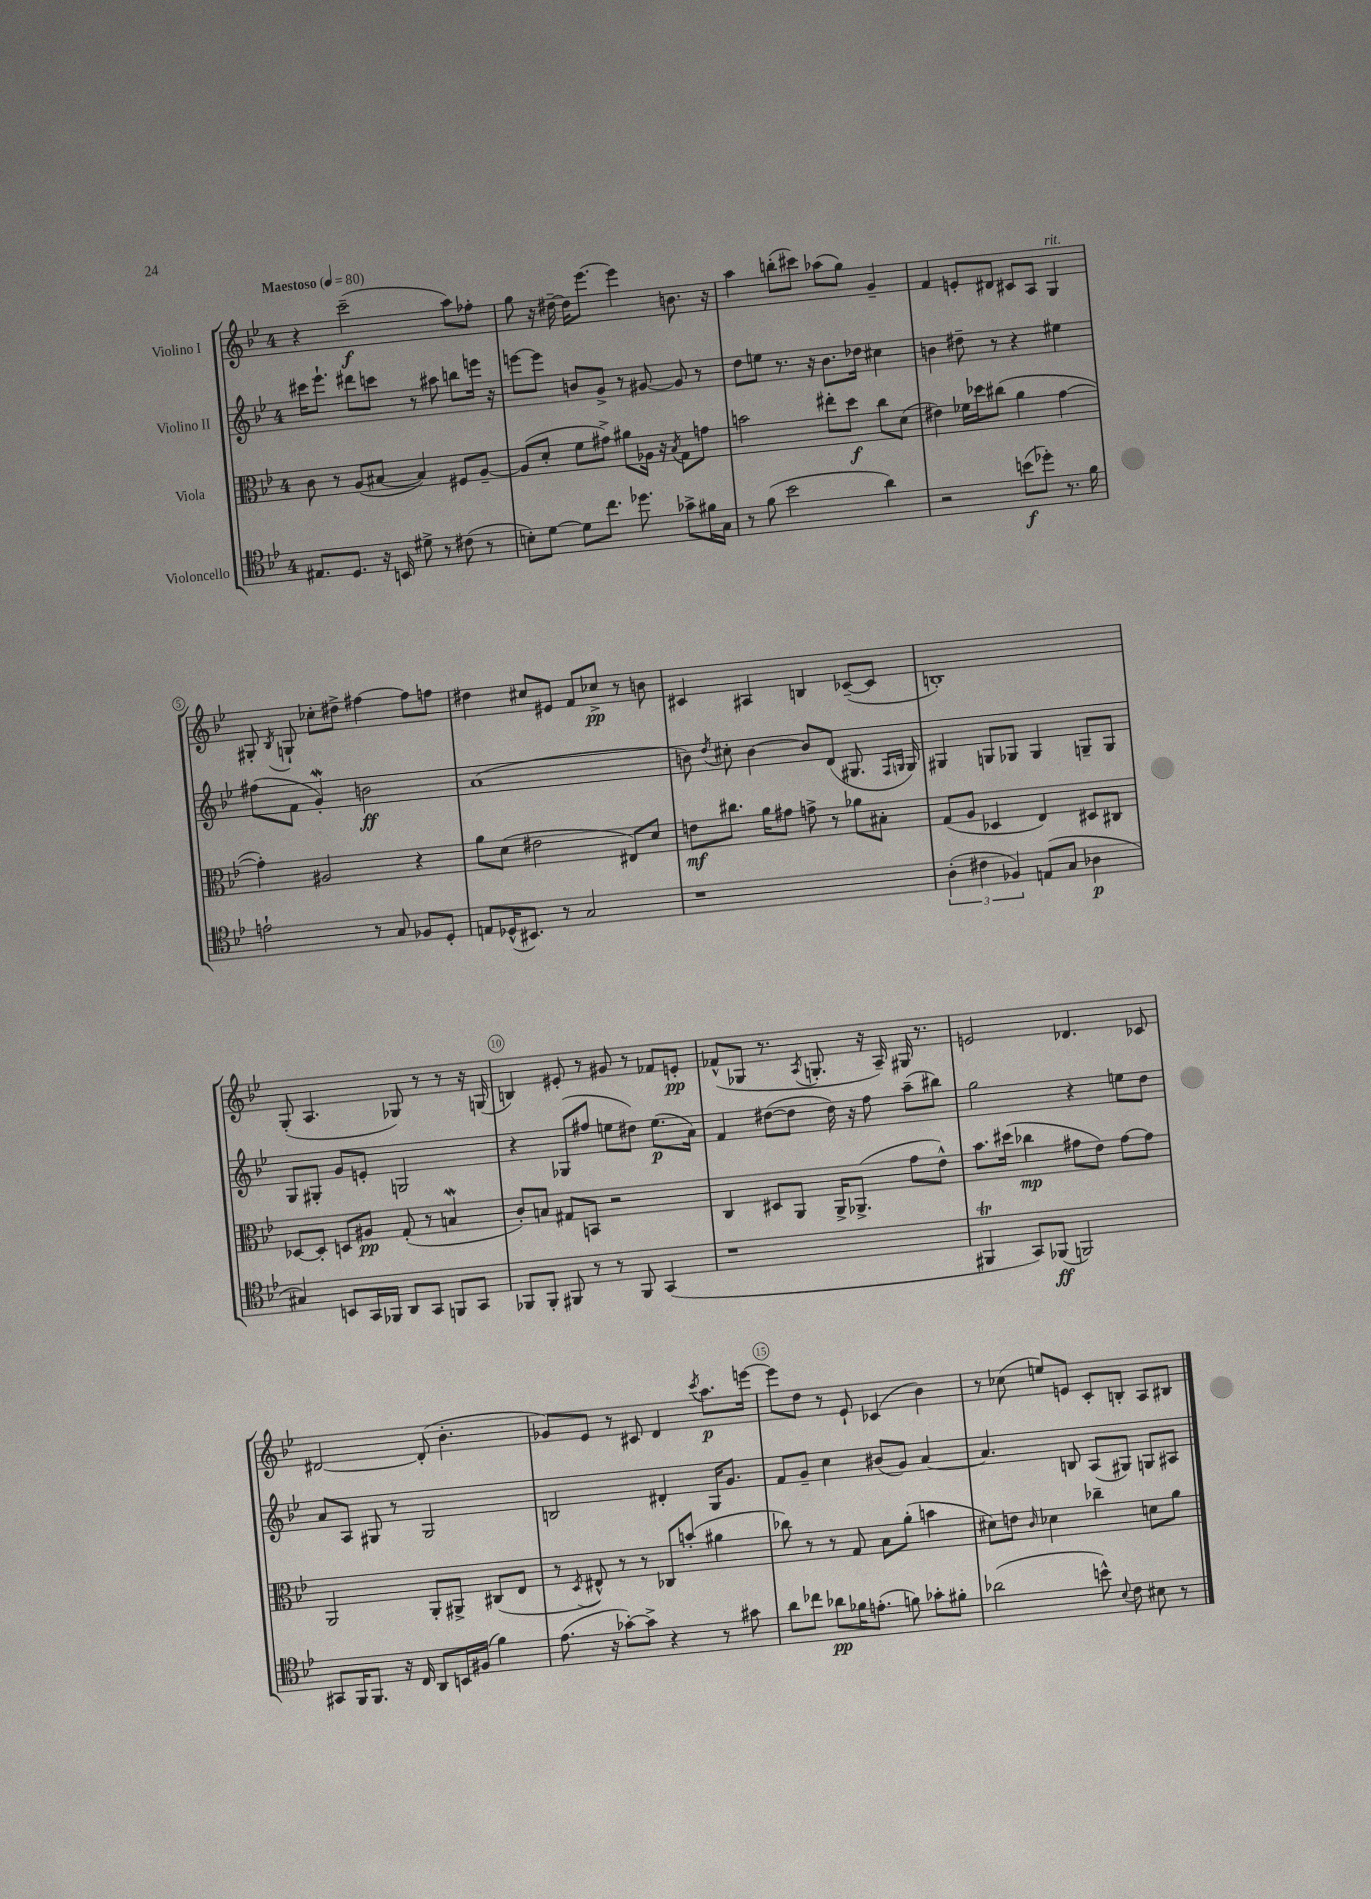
<<
\new StaffGroup <<
\new Staff = "s0" \with { instrumentName = "Violino I" } {
    \clef treble \key bes \major \once \override Staff.TimeSignature.style = #'single-digit \time 4/4 \tempo "Maestoso" 4 = 80
    \autoBeamOff r4 c'''2--\f( a''8[) fes''8]-. |
    g''8 r16 dis''16~-- dis''16[ ees'''8.]~ ees'''4 b'8. r16 |
    a''4 b''8[-.( cis'''8]) aes''8[( g''8]) g'4-- |
    f'4 e'8[-. dis'8] cis'8[ a8] g4^\markup { \italic "rit." } |
    gis8-. \acciaccatura { bes8 } g8-! ces''8[-. dis''8]-> fis''4~ fis''8[ f''8] |
    dis''4 cis''8[ eis'8] f'8[ ces''8]->\pp r8 b'8 |
    cis'4 ais4 b4 ces'8[~--( ces'8] |
    b1-.) |
    g8-.( a4. ges8) r8 r8 r16 g16( |
    b4) eis'8-. r8 gis'8 r8 fes'8[ e'8]-.\pp |
    fes'8[-^( ges8] r8. \acciaccatura { a8 } g8.-. r16 a16--) gis16 r8. |
    e'2 des'4. ces'8 |
    dis'2~ dis'8-.( bes'4.-. |
    ges'8[) ees'8] r8 cis'8 d'4 \acciaccatura { c'''8 } a''8.[\p e'''16]~ |
    e'''8[ d''8] r8 ees'8-! ces'4( bes'4) |
    r8 ces''8( e''8[) e'8] c'8[-. b8]-. a8[ bis8] \bar "|." |
}
\new Staff = "s1" \with { instrumentName = "Violino II" } {
    \clef treble \key bes \major \once \override Staff.TimeSignature.style = #'single-digit \time 4/4
    \autoBeamOff cis'''16[ ees'''8.]-! dis'''8[ c'''8] r8 ais''8 b''8[ e'''16] r16 |
    e'''8[~ e'''8] b'8[ g'8]-> r8 gis'8~ gis'8 r8 |
    d''8[ e''8] r8. r16 bes'8.[ des''16] cis''4 |
    b'4 dis''8-- r8 r4 eis''4 |
    fis''8[( f'8] g'4-.\mordent) b'2\ff |
    a'1( |
    b'8) \acciaccatura { d''8 } cis''8-. b'4~ b'8[ d'8]( gis8. \grace { f16[ g16] } g16) |
    gis4 g8[ ges8] ges4 g8[-- g8] |
    g8[ gis8]-. g'8[ e'8]-. g2 |
    r4 ges8[( fis''8] e''8[ dis''8]) e''8.[\p( a'16]) |
    f'4 dis''8[~( dis''8] dis''16) r16 f''8 a''8[--( bis''8]) |
    g''2 r4 e''8[ d''8] |
    a'8[ a8] gis8 r8 gis2 |
    b2 dis'4-. g16[ g'8.] |
    f'8[ g'8]-- c''4 bis'8[( g'8]) a'4~ |
    a'4. b8 a8[( gis8]) g8[ ais8] \bar "|." |
}
\new Staff = "s2" \with { instrumentName = "Viola" } {
    \clef alto \key bes \major \once \override Staff.TimeSignature.style = #'single-digit \time 4/4
    \autoBeamOff c'8 r8 a8[( bis8]~ bis4) fis8[ a8]~-- |
    a8[( d'8]-. f'8[ gis'8]->) ais'8[ aes16] r16 \acciaccatura { bes8 } g8[ g'8] |
    b'2 eis''8[-. d''8]\f c''8[ d'8]( |
    eis'4) fes'16[ des''16 cis''8]( a'4 g'4~ |
    g'4-.) ais2 r4 |
    a'8[ d'8]( eis'2 eis8[) d'8] |
    e'8[\mf cis''8.] a'16[ gis'8] g'8-> r8 aes'8[ bis8]-. |
    g8[( a8] des4 ees4) dis8[ cis8] |
    des8[~ des8]-. d8[ ais8]\pp g8-.( r8 b4\mordent |
    c'8[-.) b8] gis8[ b,8] r2 |
    c4 dis8[ a,8] a,16[-> aes,8.]->( g'8[ ees'8]-^) |
    bes'8.[ dis''16]( ces''4\mp gis'8[ ees'8]) gis'8[~ gis'8] |
    a,2 a,8[-. ais,8]-> cis8[( ees8] |
    r8 \acciaccatura { d8 } eis8-^) r8 r8 ces8[ b'8]-.( ais'4 |
    ces''8) r8 r8 g8 bes8[ a'8]-.( b'4 |
    dis'8[) e'8] \grace { c'16 } des'4 ces''4-- d'8[ a'8] \bar "|." |
}
\new Staff = "s3" \with { instrumentName = "Violoncello" } {
    \clef tenor \key bes \major \once \override Staff.TimeSignature.style = #'single-digit \time 4/4
    \autoBeamOff eis8.[ d8.] r16 b,16 dis'8-> r8 cis'8( r8 |
    b8[-.) d'8]~ d'8[ c''8.] des''8. ges'8[-> fis'16 g16] |
    r8 f'8( bes'2 a'4) |
    r2 b'8[\f( des''8]-.) r8. f'16 |
    e'2-! r8 g8 fes8[ d8]-. |
    e8[ des16-^( bis,8.]) r8 g2 |
    r1 |
    \tuplet 3/2 { a4-.( cis'4 fes4) } e8[( g8] aes4\p |
    gis4) b,8[ g,16 fes,16] a,8[ g,8] f,8[ g,8] |
    fes,8[ fes,8]-. fis,8 r8 r8 fis,8 g,4( |
    r1 |
    fis,4\trill g,8[) fes,8]\ff( f,2) |
    gis,8[ f,16 f,8.] r16 c16 a,8[ b,16 fis16]( f'4) |
    ees'8.( r16 ges'8[~-.) ges'8]-> r4 r8 gis'8 |
    a'8[ ces''8] aes'8[\pp fes'16 e'8.]-.( f'8) ges'8[-. fis'8]-. |
    aes'2( b'8-^) \appoggiatura { bes8 } c'8 bis8 r8 \bar "|." |
}
>>
>>
\layout { \context { \Score \override BarNumber.break-visibility = ##(#f #t #t) barNumberVisibility = #(every-nth-bar-number-visible 5) \override BarNumber.stencil = #(make-stencil-circler 0.1 0.3 ly:text-interface::print) } }
